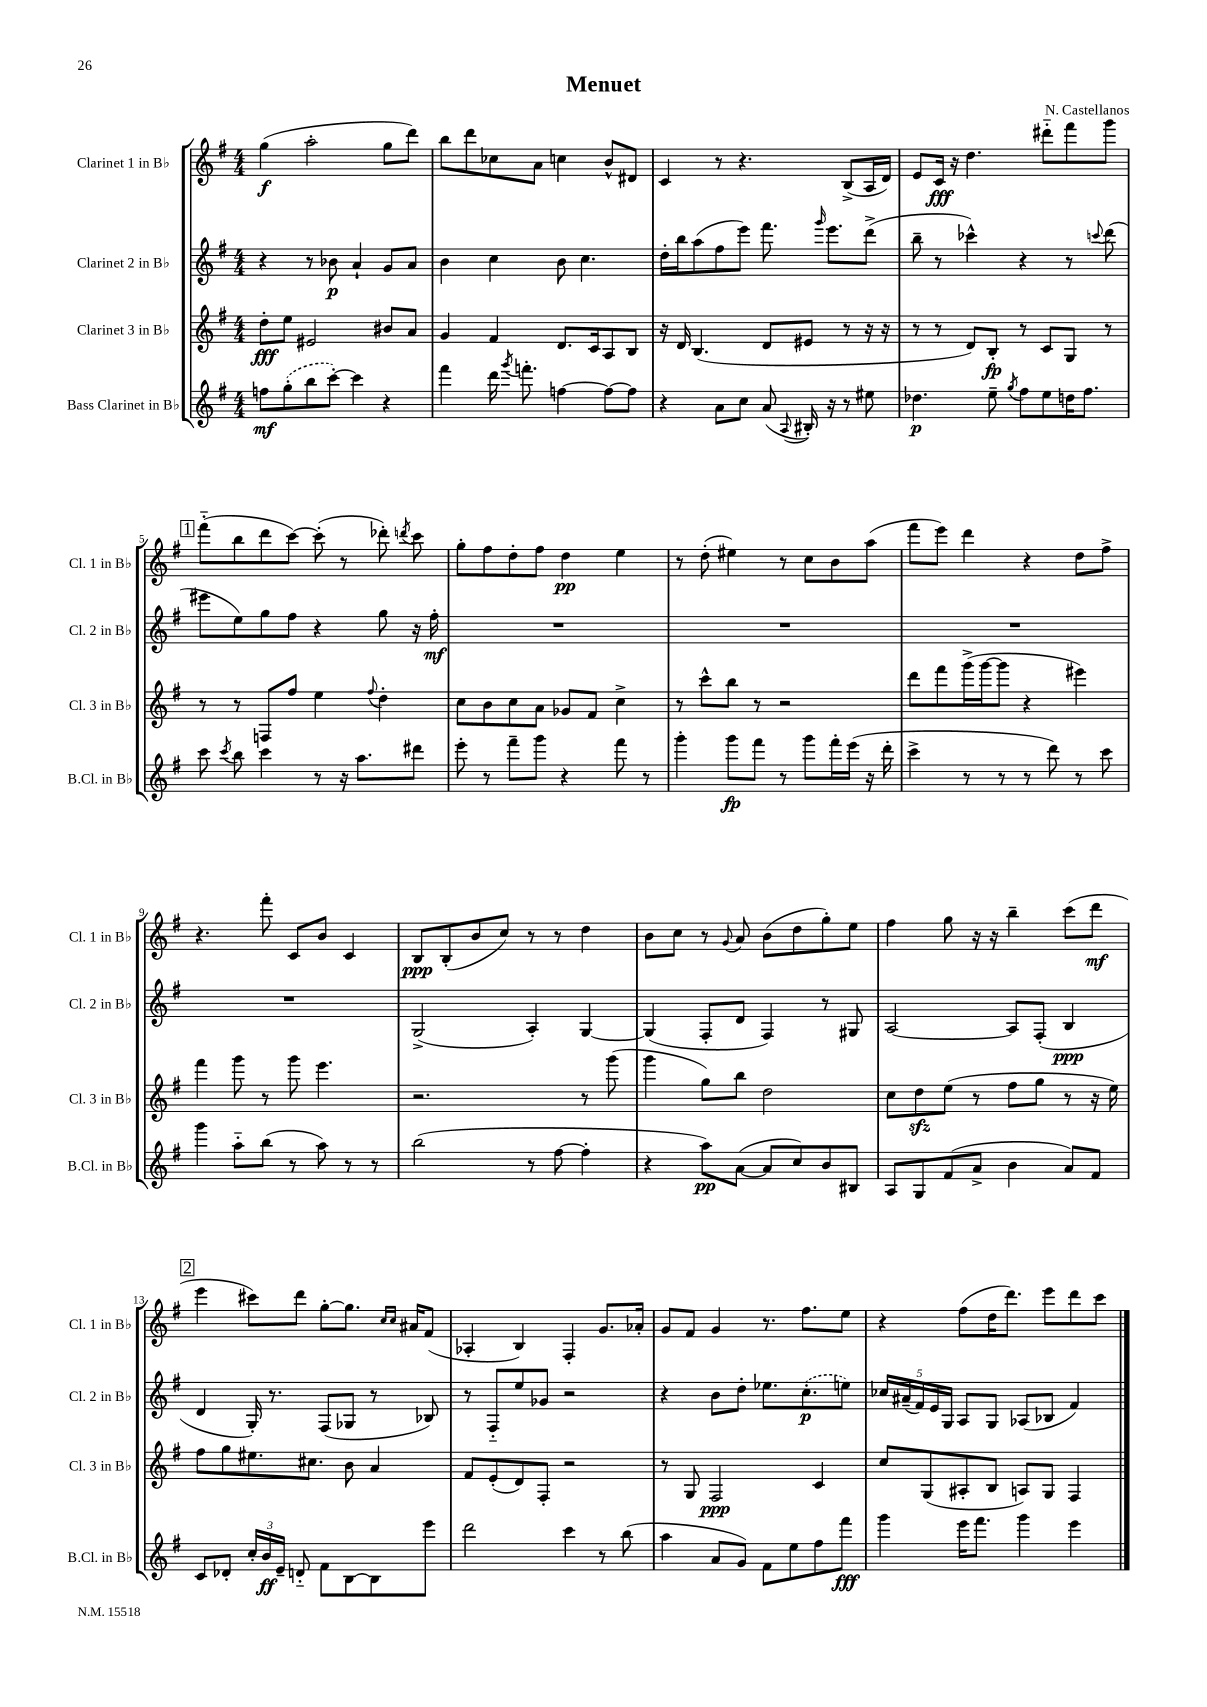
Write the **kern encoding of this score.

**kern	**dynam	**kern	**dynam	**kern	**dynam	**kern	**dynam
*part4	*part4	*part3	*part3	*part2	*part2	*part1	*part1
*staff4	*staff4	*staff3	*staff3	*staff2	*staff2	*staff1	*staff1
*I"Bass Clarinet in B♭	*	*I"Clarinet 3 in B♭	*	*I"Clarinet 2 in B♭	*	*I"Clarinet 1 in B♭	*
*I'B.Cl. in B♭	*	*I'Cl. 3 in B♭	*	*I'Cl. 2 in B♭	*	*I'Cl. 1 in B♭	*
*clefG2	*	*clefG2	*	*clefG2	*	*clefG2	*
*k[f#]	*	*k[f#]	*	*k[f#]	*	*k[f#]	*
*M4/4	*	*M4/4	*	*M4/4	*	*M4/4	*
=1	=1	=1	=1	=1	=1	=1	=1
8ffn\L	mf	8dd'\L	fff	4r	.	(4gg\	f
(8gg'\	.	8ee\J	.	.	.	.	.
8bb\	.	2e#X/	.	8r	.	2aa'\	.
[8ccc'\J)	.	.	.	8b-X\	p	.	.
4ccc\]	.	.	.	4a`/	.	.	.
4r	.	8b#X/L	.	8g/L	.	8gg\L	.
.	.	8a/J	.	8a/J	.	8ddd\J)	.
=2	=2	=2	=2	=2	=2	=2	=2
4fff#\	.	4g/	.	4b\	.	8bb\L	.
.	.	.	.	.	.	8ddd\	.
16ddd\	.	4f#/	.	4cc\	.	8cc-X\	.
8qggg/	.	.	.	.	.	.	.
8.fffn'\	.	.	.	.	.	.	.
.	.	.	.	.	.	8a\J	.
[4ffn\	.	8.d/L	.	8b\	.	4ccn\	.
.	.	.	.	4.cc\	.	.	.
.	.	16c/k	.	.	.	.	.
8ff\L_	.	8A/	.	.	.	8b^^/L	.
8ff\J]	.	8B/J	.	.	.	8d#X/J	.
=3	=3	=3	=3	=3	=3	=3	=3
4r	.	16r	.	16dd'\LL	.	4c/	.
.	.	16d/	.	16bb\J	.	.	.
.	.	(4.B/	.	(8aa\	.	.	.
8a\L	.	.	.	8ff#\	.	8r	.
8cc\J	.	.	.	8eee\J)	.	4.r	.
(8a/	.	8d/L	.	8.fff#\	.	.	.
8qqA/	.	.	.	.	.	.	.
16B#X'/)	.	8e#X/J	.	.	.	.	.
.	.	.	.	16qqggg/	.	.	.
16r	.	.	.	8.eee\L	.	.	.
8r	.	8r	.	.	.	(8B^/L	.
8ee#X\	.	16r	.	(8ddd^\J	.	16A/L	.
.	.	16r	.	.	.	16d/JJ)	.
=4	=4	=4	=4	=4	=4	=4	=4
4.dd-X\	p	8r	.	8bb~\	.	8e/L	.
.	.	8r	.	8r	.	16c/Jk	fff
.	.	.	.	.	.	16r	.
.	.	8d/L)	.	4ccc-X^^\)	.	4.dd\	.
8ee~\	.	8B'/J	fp	.	.	.	.
8qgg/	.	.	.	.	.	.	.
8ff#\L	.	8r	.	4r	.	.	.
8ee\	.	8c/L	.	.	.	8ddd#X\L	.
16ddn\K	.	8G/J	.	8r	.	8fff#\	.
8.ff#\J	.	.	.	.	.	.	.
.	.	.	.	8qqcccn/	.	.	.
.	.	8r	.	(8ddd\	.	8ggg\J	.
!!LO:LB:g=z
!!LO:REH:place=s1:t=1
=5	=5	=5	=5	=5	=5	=5	=5
8ccc\	.	8r	.	8eee#X\L	.	(8fff#\L	.
8qccc/	.	.	.	.	.	.	.
8bb\	.	8r	.	8ee\)	.	8bb\	.
4ccc\	.	8Fn/L	.	8gg\	.	8ddd\	.
.	.	8ff#/J	.	8ff#\J	.	[8ccc\J)	.
8r	.	4ee\	.	4r	.	(8ccc'\]	.
16r	.	.	.	.	.	8r	.
8.aa\L	.	.	.	.	.	.	.
.	.	8qqff#/	.	.	.	.	.
.	.	4dd'\	.	8gg\	.	8ddd-X'\)	.
.	.	.	.	.	.	8qdddn/	.
8ddd#X\J	.	.	.	16r	.	8ccc\	.
.	.	.	.	16ff#'\	mf	.	.
=6	=6	=6	=6	=6	=6	=6	=6
8eee'\	.	8cc\L	.	1r	.	8gg'\L	.
8r	.	8b\	.	.	.	8ff#\	.
8fff#~\L	.	8cc\	.	.	.	8dd'\	.
8ggg\J	.	8a\J	.	.	.	8ff#\J	.
4r	.	8g-X/L	.	.	.	4dd\	pp
.	.	8f#/J	.	.	.	.	.
8fff#\	.	4cc^\	.	.	.	4ee\	.
8r	.	.	.	.	.	.	.
=7	=7	=7	=7	=7	=7	=7	=7
4ggg'\	.	8r	.	1r	.	8r	.
.	.	8ccc^^\L	.	.	.	(8dd'\	.
8ggg\L	fp	8bb\J	.	.	.	4ee#X\)	.
8fff#\J	.	8r	.	.	.	.	.
8r	.	2r	.	.	.	8r	.
8ggg\L	.	.	.	.	.	8cc\L	.
16fff#'\L	.	.	.	.	.	8b\	.
(16eee\JJ	.	.	.	.	.	.	.
16r	.	.	.	.	.	(8aa\J	.
16ddd'\	.	.	.	.	.	.	.
=8	=8	=8	=8	=8	=8	=8	=8
4ccc^\	.	8ddd\L	.	1r	.	8fff#\L	.
.	.	8fff#\	.	.	.	8eee\J)	.
8r	.	(16ggg^\L	.	.	.	4ddd\	.
.	.	[16ggg\J	.	.	.	.	.
8r	.	8ggg\J]	.	.	.	.	.
8r	.	4r	.	.	.	4r	.
8ddd\)	.	.	.	.	.	.	.
8r	.	4eee#X\)	.	.	.	8dd\L	.
8ccc\	.	.	.	.	.	8ff#^\J	.
!!LO:LB:g=z
=9	=9	=9	=9	=9	=9	=9	=9
4ggg\	.	4fff#\	.	1r	.	4.r	.
8aa\L	.	8ggg\	.	.	.	.	.
(8bb\J	.	8r	.	.	.	8fff#'\	.
8r	.	8ggg\	.	.	.	8c/L	.
8aa\)	.	4.eee\	.	.	.	8b/J	.
8r	.	.	.	.	.	4c/	.
8r	.	.	.	.	.	.	.
=10	=10	=10	=10	=10	=10	=10	=10
(2bb\	.	2.r	.	(2G^/	.	8B/L	ppp
.	.	.	.	.	.	(8B'/	.
.	.	.	.	.	.	8b/	.
.	.	.	.	.	.	8cc/J)	.
8r	.	.	.	4A'/)	.	8r	.
[8ff#\	.	.	.	.	.	8r	.
4ff#'\]	.	8r	.	[4G/	.	4dd\	.
.	.	(8ggg\	.	.	.	.	.
=11	=11	=11	=11	=11	=11	=11	=11
4r	.	4ggg\	.	(4G/]	.	8b\L	.
.	.	.	.	.	.	8cc\J	.
8aa\L)	pp	8gg\L)	.	8F#'/L	.	8r	.
.	.	.	.	.	.	8qqg/	.
([8a\J	.	8bb\J	.	8d/J	.	8a/	.
8a/L]	.	2dd\	.	4F#/)	.	(8b\L	.
8cc/)	.	.	.	.	.	8dd\	.
8b/	.	.	.	8r	.	8gg'\)	.
8B#X/J	.	.	.	8G#X/	.	8ee\J	.
=12	=12	=12	=12	=12	=12	=12	=12
8A/L	.	8cc\L	.	[2A/	.	4ff#\	.
8G/	.	8ddzz\	.	.	.	.	.
(8f#/	.	(8ee\J	.	.	.	8gg\	.
8a^/J	.	8r	.	.	.	16r	.
.	.	.	.	.	.	16r	.
4b\	.	8ff#\L	.	8A/L]	.	4bb~\	.
.	.	8gg\J	.	(8F#'/J	.	.	.
8a/L)	.	8r	.	4B/	ppp	(8ccc\L	.
8f#/J	.	16r	.	.	.	8ddd\J	mf
.	.	16ee\)	.	.	.	.	.
!!LO:LB:g=z
!!LO:REH:place=s1:t=2
=13	=13	=13	=13	=13	=13	=13	=13
8c/L	.	8ff#\L	.	4d/	.	4eee\	.
8d-X'/J	.	8gg\	.	.	.	.	.
24cc'/LL	.	8.ee#X\	.	16G'/)	.	8ccc#X\L)	.
24b/	ff	.	.	.	.	.	.
.	.	.	.	8.r	.	.	.
24e~/JJ	.	.	.	.	.	.	.
8dn/	.	.	.	.	.	8ddd\J	.
.	.	8.cc#X\J	.	.	.	.	.
8f#\L	.	.	.	(8F#/L	.	[8gg'\L	.
[8B\	.	8b\	.	8G-X/J	.	8.gg\J]	.
8B\]	.	4a/	.	8r	.	.	.
.	.	.	.	.	.	16qqcc/LL	.
.	.	.	.	.	.	16qqcc/JJ	.
.	.	.	.	.	.	16a#X/KL	.
8eee\J	.	.	.	8B-X/)	.	(8f#/J	.
=14	=14	=14	=14	=14	=14	=14	=14
2ddd\	.	8f#/L	.	8r	.	4A-X'/	.
.	.	(8e'/	.	8F#/L	.	.	.
.	.	8d/)	.	8ee/	.	4B/)	.
.	.	8F#'/J	.	8g-X/J	.	.	.
4ccc\	.	2r	.	2r	.	4F#'/	.
8r	.	.	.	.	.	8.g/L	.
(8bb\	.	.	.	.	.	.	.
.	.	.	.	.	.	16a-X'/Jk	.
=15	=15	=15	=15	=15	=15	=15	=15
4aa\	.	8r	.	4r	.	8g/L	.
.	.	8G/	.	.	.	8f#/J	.
8a/L	.	2F#/	ppp	8b\L	.	4g/	.
8g/J)	.	.	.	8dd'\J	.	.	.
8f#\L	.	.	.	8.ee-X\L	.	8.r	.
8ee\	.	.	.	.	.	.	.
.	.	.	.	(8.cc'\	p	8.ff#\L	.
8ff#\	.	4c/	.	.	.	.	.
8fff#\J	fff	.	.	8een\J)	.	8ee\J	.
=16	=16	=16	=16	=16	=16	=16	=16
4ggg\	.	8cc/L	.	20cc-X/LL	.	4r	.
.	.	.	.	(20a#X~/	.	.	.
.	.	.	.	20f#/)	.	.	.
.	.	(8G/	.	.	.	.	.
.	.	.	.	20e/	.	.	.
.	.	.	.	20G/JJ	.	.	.
16eee\KL	.	8A#X'/	.	8A/L	.	(8ff#\L	.
8.fff#\J	.	.	.	.	.	.	.
.	.	8B/J	.	8G/J	.	16dd\K	.
.	.	.	.	.	.	8.ddd\J)	.
4ggg\	.	8An/L)	.	(8A-X/L	.	.	.
.	.	8G/J	.	8B-X/J	.	8eee\L	.
4eee\	.	4F#/	.	4f#/)	.	8ddd\	.
.	.	.	.	.	.	8ccc\J	.
==	==	==	==	==	==	==	==
*-	*-	*-	*-	*-	*-	*-	*-
